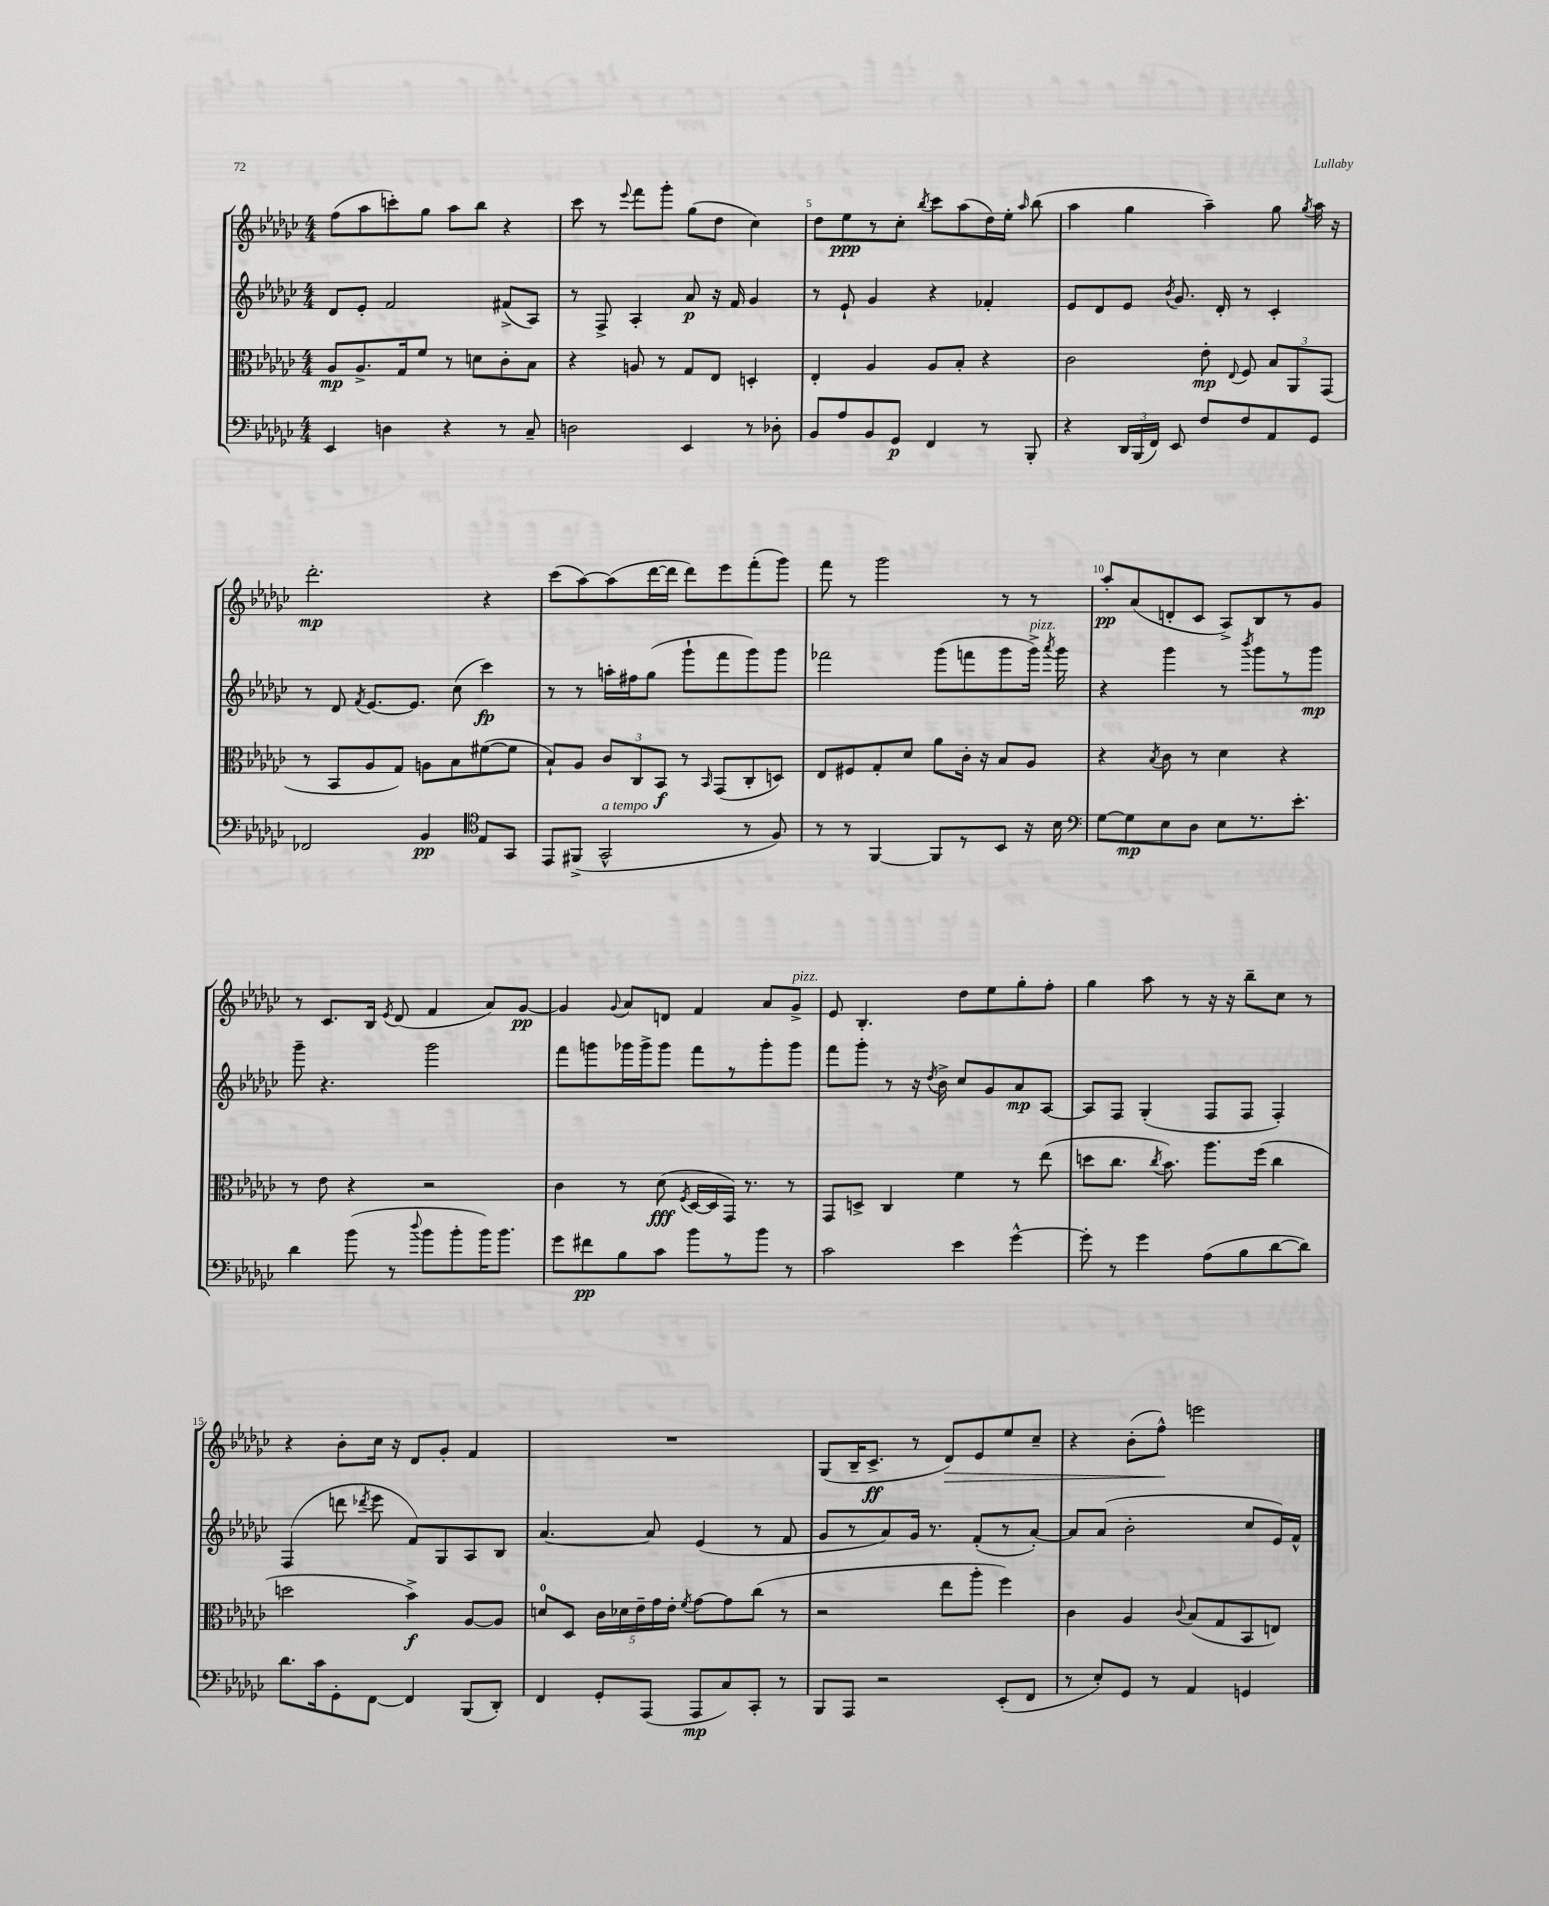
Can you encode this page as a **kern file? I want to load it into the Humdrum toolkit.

**kern	**kern	**kern	**kern
*staff4	*staff3	*staff2	*staff1
*clefF4	*clefC3	*clefG2	*clefG2
*k[b-e-a-d-g-c-]	*k[b-e-a-d-g-c-]	*k[b-e-a-d-g-c-]	*k[b-e-a-d-g-c-]
*M4/4	*M4/4	*M4/4	*M4/4
4EE-	8A-	8d-	(8ff
.	8.A-^	8e-'	8aa-
4D	.	2f	8ccc')
.	16G-	.	.
.	8f	.	8gg-
4r	8r	.	8aa-
.	8d	.	8bb-
8r	8c-'	(8f#^	4r
8C-~	8B-	8A-)	.
=	=	=	=
2D	4r	8r	8ccc-
.	.	8F^	8r
.	.	.	8qqeee-
.	8A	4A-'	8fff
.	8r	.	8ggg-'
4EE-	8G-	8a-	(8gg-
.	8E-	16r	8dd-
.	.	16f	.
8r	4D'	4g-	4cc-)
8D-'	.	.	.
=	=	=	=
8BB-	4E-'	8r	8dd-
8A-	.	8e-`	8ee-
8BB-	4A-	4g-	8r
8GG-	.	.	8cc-'
.	.	.	8qbb-
4FF	8A-	4r	8ccc-
.	8B-'	.	(8aa-
8r	4r	4f-'	16dd-)
.	.	.	16ee-'
.	.	.	16qqaa-
8BBB-'	.	.	(8bb-
=	=	=	=
4r	2c-	8e-	4aa-
.	.	8d-	.
24DD-	.	8e-	4gg-
(24BBB-	.	.	.
24FF)	.	.	.
.	.	8qb-	.
8EE-	.	8.g-	.
8F	8e-'	.	4aa-~)
.	.	16d-'	.
.	8qqE-	.	.
8F	8F	8r	.
8AA-	12B-	4c-'	8gg-
.	12AA-	.	.
.	.	.	8qgg-
8GG-	.	.	16aa-
.	(12GG-	.	.
.	.	.	16r
=	=	=	=
2FF-	8r	8r	2.ddd-'
.	8BB-	8d-	.
.	.	8qf	.
.	8A-	[8.e-	.
.	8G-)	.	.
.	.	8.e-]	.
4BB-	8A	.	.
.	8B-	(8cc-	.
*clefC4	*	*	*
8E-	([8f#	4ccc-)	4r
8GG-	8f#]	.	.
=	=	=	=
8EE-	8B-`)	8r	(8ccc-
(8FF#^	8A-	8r	[8aa-)
2GG-^^	12c-	16aa'	(8aa-]
.	.	16ff#	.
.	12C-	.	.
.	.	(8gg-	[16ddd-
.	12BB-	.	.
.	.	.	16ddd-]
.	8r	8ggg-`	8ddd-)
.	16qqBB-	.	.
.	(8GG-	8fff	8eee-
8r	8C-'	8ggg-)	(8fff'
8F)	8D)	8ggg-	8ggg-)
=	=	=	=
8r	8E-	2fff-	8fff
8r	8F#	.	8r
[4FF	8G-'	.	2ggg-
.	8d-	.	.
8FF]	8a-	(8ggg-	.
8r	16c-'	8fff	.
.	16r	.	.
8BB-	8B-	8ggg-	8r
16r	8A-	16ggg-^)	8r
.	.	8qaaa-	.
16B-	.	16ggg-	.
=	=	=	=
*clefF4	*	*	*
[8G-	4r	4r	8aa-'
8G-]	.	.	(8a-
.	8qB-	.	.
8E-	8c-	4ggg-	8d'
8D-	8r	.	8c-
8E-	4d-	8r	8A-^)
.	.	8qbbb-	.
8.r	.	8ggg-	8B-
.	4r	8r	8r
8.e-'	.	.	.
.	.	8ggg-	8g-
=	=	=	=
4d-	8r	8ggg-~	8r
.	8e-	4.r	8.c-
(8b-	4r	.	.
.	.	.	16B-
.	.	.	8qe-
8r	.	.	(8d-
8qqdd-	.	.	.
8b-	2r	2ggg-	4f
8b-'	.	.	.
16b-)	.	.	8a-)
8.b-	.	.	.
.	.	.	[8g-
=	=	=	=
8g-	4c-	8fff	4g-]
8f#	.	8ggg	.
.	.	.	8qqg-
8B-	8r	16ggg-	8a-
.	.	16ggg-^	.
8c-	(8d-	8ggg-	8d
.	8qF	.	.
8b-	[16D-	8fff	4f
.	16D-]	.	.
8r	16GG-)	8r	.
.	8.r	.	.
8b-	.	8ggg-'	8a-
8r	8r	8ggg-	8g-^
=	=	=	=
2c-	8GG-	8fff	8e-
.	8D^	8ggg-'	4.B-'
.	4C-	8r	.
.	.	16r	.
.	.	8qdd-	.
.	.	16b-^	.
4e-	4f	8cc-	8dd-
.	.	8g-	8ee-
[4g-^^	8r	8a-	8gg-'
.	(8ee-	[8A-	8ff'
=	=	=	=
8g-']	8dd	8A-]	4gg-
8r	8.cc-	8F	.
4g-	.	(4G-'	8aa-
.	8qcc-	.	.
.	8.b-)	.	.
.	.	.	8r
(8A-	8.aa-	8F	16r
.	.	.	16r
8B-	.	8F	8bb-~
.	(16ff	.	.
[8d-	4cc-	4F')	8cc-
8d-])	.	.	8r
=	=	=	=
8.d-	2dd	(4F	4r
16c-	.	.	.
8GG-'	.	8ddd	8b-'
.	.	8qddd-	.
[8FF	.	8eee-	16cc-
.	.	.	16r
4FF]	4b-^)	8f)	8d-
.	.	8G-	8g-'
(8BBB-	[8A-	8A-	4f
8DD-')	8A-]	8B-	.
=	=	=	=
4FF	8d	[4.a-	1r
.	8D-	.	.
8GG-'	20c-	.	.
.	20d-	.	.
.	20e-~	.	.
(8AAA-	.	8a-]	.
.	20g-	.	.
.	20e-'	.	.
.	8qf	.	.
8AAA-	[8g-	(4e-	.
8C-)	8g-]	.	.
8CC-'	(8cc-	8r	.
8r	8r	8f	.
=	=	=	=
8BBB-	2r	8g-	(8G-
8AAA-	.	8r	16B-~
.	.	.	8.c-^
2r	.	8a-)	.
.	.	16g-	8r
.	.	8.r	.
.	8ee-	.	8d-)
.	8aa-'	(8f'	8e-
(8EE-'	4ff)	8r	8ee-
8FF	.	[8a-')	8cc-~
=	=	=	=
8r	4c-	8a-]	4r
8E-')	.	(8a-	.
8GG-	4A-	2b-'	(8b-'
8r	.	.	8ff^^)
.	8qqc-	.	.
4AA-	(8B-	.	2eee
.	8G-	.	.
4GG	8BB-	8cc-	.
.	8E)	16e-)	.
.	.	16f^^	.
==	==	==	==
*-	*-	*-	*-
